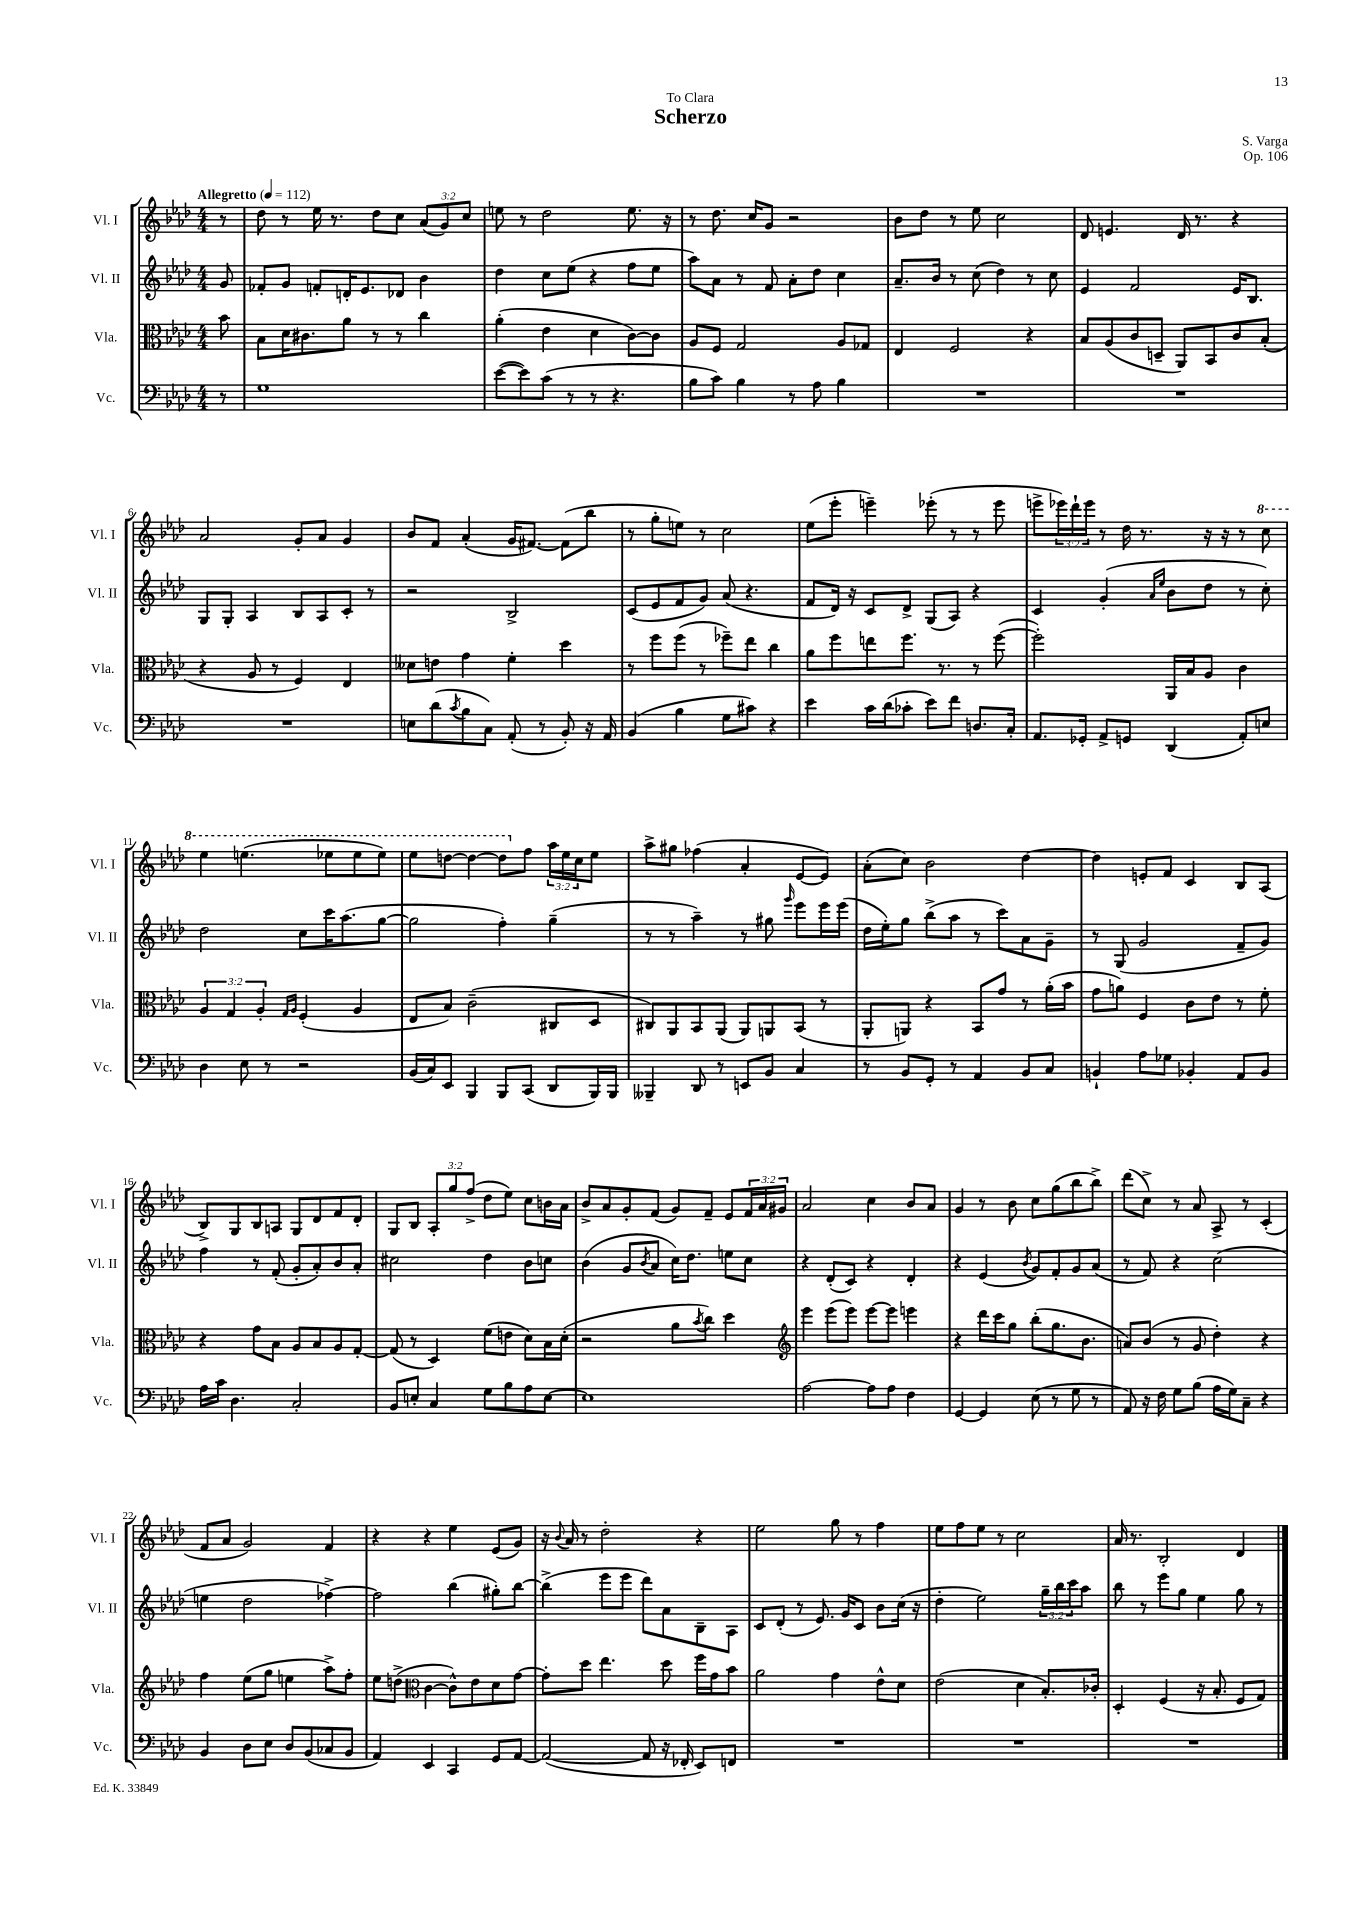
\header { title = "Scherzo" composer = "S. Varga" dedication = "To Clara" opus = "Op. 106" }
<<
\new StaffGroup <<
\new Staff = "s0" \with { instrumentName = "Vl. I" shortInstrumentName = "Vl. I" } {
    \clef treble \key aes \major \numericTimeSignature \time 4/4 \override Staff.TupletNumber.text = #tuplet-number::calc-fraction-text \partial 8 \tempo "Allegretto" 4 = 112
    r8 |
    des''8 r8 ees''16 r8. des''8 c''8 \tuplet 3/2 { aes'8( g'8) c''8 } |
    e''8 r8 des''2 e''8. r16 |
    r8 des''8. c''16 g'8 r2 |
    bes'8 des''8 r8 ees''8 c''2 |
    des'8 e'4. des'16 r8. r4 |
    aes'2 g'8-. aes'8 g'4 |
    bes'8 f'8 aes'4-.( g'16 fis'8.~) fis'8( bes''8 |
    r8 g''8-. e''8) r8 c''2 |
    ees''8( ees'''8-. e'''4--) ees'''8-.( r8 r8 ees'''8 |
    e'''8-> \tuplet 3/2 { ees'''16) des'''16-! ees'''16 } r8 des''16 r8. r16 r16 r8 \ottava #1 c'''8 |
    ees'''4 e'''4.( ees'''8 ees'''8 ees'''8) |
    ees'''8 d'''8~ d'''4~ d'''8 \ottava #0 f''8 \tuplet 3/2 { aes''16 ees''16 c''16 } ees''8 |
    aes''8-> gis''8 fes''4( aes'4-. ees'8~ ees'8) |
    aes'8-.( c''8) bes'2 des''4~ |
    des''4 e'8-. f'8 c'4 bes8 aes8( |
    bes8->) g8 bes8 a8 g8 des'8 f'8 des'8-. |
    g8 bes8 \tuplet 3/2 { aes8-. g''8 f''8->( } des''8 ees''8) c''8 b'16 aes'16 |
    bes'8-> aes'8 g'8-. f'8( g'8) f'8-- ees'8 \tuplet 3/2 { f'16 aes'16 gis'16 } |
    aes'2 c''4 bes'8 aes'8 |
    g'4 r8 bes'8 c''8 g''8( bes''8 bes''8->) |
    des'''8( c''8->) r8 aes'8 aes8-> r8 c'4-.( |
    f'8 aes'8 g'2) f'4 |
    r4 r4 ees''4 ees'8( g'8) |
    r16 \appoggiatura { bes'8 } aes'16 r8 des''2-. r4 |
    ees''2 g''8 r8 f''4 |
    ees''8 f''8 ees''8 r8 c''2 |
    aes'16 r8. bes2-. des'4 \bar "|." |
}
\new Staff = "s1" \with { instrumentName = "Vl. II" shortInstrumentName = "Vl. II" } {
    \clef treble \key aes \major \numericTimeSignature \time 4/4 \override Staff.TupletNumber.text = #tuplet-number::calc-fraction-text \partial 8
    g'8 |
    fes'8-. g'8 f'8-. d'16-. ees'8. des'8 bes'4 |
    des''4 c''8 ees''8( r4 f''8 ees''8 |
    aes''8) aes'8 r8 f'8 aes'8-. des''8 c''4 |
    aes'8.-- bes'16 r8 c''8( des''4) r8 c''8 |
    ees'4 f'2 ees'16 bes8. |
    g8 g8-. aes4 bes8 aes8 c'8-. r8 |
    r2 bes2-> |
    c'8( ees'8 f'8 g'8) aes'8( r4. |
    f'8 des'16) r16 c'8 des'8-> g8( aes8) r4 |
    c'4 g'4-.( \grace { aes'16 ees''16 } bes'8 des''8 r8 c''8-.) |
    des''2 c''8 c'''16 aes''8.( g''8~ |
    g''2 f''4-.) g''4--( |
    r8 r8 aes''4--) r8 gis''8 \grace { g'''16 } ees'''8 ees'''16 ees'''16( |
    des''16 ees''16-.) g''8 bes''8->( aes''8 r8 c'''8) aes'8 g'8-- |
    r8 g8( g'2 f'8-- g'8) |
    f''4 r8 f'8-.( g'8-. aes'8-.) bes'8 aes'8-. |
    cis''2 des''4 bes'8 c''8 |
    bes'4( g'8 \acciaccatura { bes'8 } aes'8 c''16) des''8. e''8 c''8 |
    r4 des'8-.( c'8) r4 des'4-. |
    r4 ees'4( \acciaccatura { bes'8 } g'8) f'8-. g'8 aes'8( |
    r8 f'8) r4 c''2( |
    e''4 des''2 fes''4~->) |
    fes''2 bes''4( gis''8-.) bes''8~ |
    bes''4->( ees'''8 ees'''8 des'''8) aes'8 bes8-- aes8 |
    c'8 des'8-.( r8 ees'8.) g'16 c'8 bes'8 c''16( r16 |
    des''4-. ees''2) \tuplet 3/2 { g''16-- bes''16 c'''16 } aes''8 |
    bes''8 r8 ees'''8 g''8 ees''4 g''8 r8 \bar "|." |
}
\new Staff = "s2" \with { instrumentName = "Vla." shortInstrumentName = "Vla." } {
    \clef alto \key aes \major \numericTimeSignature \time 4/4 \override Staff.TupletNumber.text = #tuplet-number::calc-fraction-text \partial 8
    bes'8 |
    bes8 des'16 cis'8. aes'8 r8 r8 c''4 |
    aes'4-.( ees'4 des'4 c'8~) c'8 |
    aes8 f8 g2 aes8 ges8 |
    ees4 f2 r4 |
    bes8 aes8( c'8 d8-- aes,8) bes,8 c'8 bes8-.( |
    r4 aes8 r8 f4) ees4 |
    deses'8 e'8 g'4 f'4-. des''4 |
    r8 f''8 f''8( r8 fes''8--) ees''8 c''4 |
    aes'8 f''8 e''8 f''8. r8. r8 f''8~( |
    f''2-.) aes,16 bes16 aes8 c'4 |
    \tuplet 3/2 { aes4 g4 aes4-. } \grace { g16 aes16 } f4-.( aes4 |
    ees8 bes8) c'2--( cis8 des8 |
    cis8) aes,8 bes,8 aes,8( aes,8) a,8 bes,8( r8 |
    aes,8-. a,8) r4 bes,8 g'8 r8 aes'16-.( bes'16 |
    g'8 a'8) f4 c'8 ees'8 r8 f'8-. |
    r4 g'8 bes8 aes8 bes8 aes8 g8~-. |
    g8( r8 des4) f'8( e'8 des'8) bes16 des'16-.( |
    r2 aes'8 \acciaccatura { bes'8 } c''8) des''4 |
    \clef treble ees'''4 ees'''8( ees'''8) ees'''8~ ees'''8 e'''4 |
    r4 des'''16 c'''16 g''8 bes''8-.( g''8. bes'8. |
    a'8) bes'8( r8 g'8 des''4-.) r4 |
    f''4 ees''8( g''8 e''4 aes''8->) f''8-. |
    ees''8 d''8->( \clef alto c'4~ c'8-^) ees'8 des'8 g'8~ |
    g'8-. des''8 ees''4. des''8 f''16 g'16 bes'8 |
    aes'2 g'4 ees'8-^ des'8 |
    ees'2( des'4 bes8.-.) ces'16-. |
    des4-. f4( r16 bes8.-. f8 g8) \bar "|." |
}
\new Staff = "s3" \with { instrumentName = "Vc." shortInstrumentName = "Vc." } {
    \clef bass \key aes \major \numericTimeSignature \time 4/4 \partial 8
    r8 |
    g1 |
    ees'8~( ees'8) c'8( r8 r8 r4. |
    bes8 c'8) bes4 r8 aes8 bes4 |
    R1 |
    R1 |
    R1 |
    e8 des'8( \acciaccatura { c'8 } bes8 c8) aes,8-.( r8 bes,8-.) r16 aes,16 |
    bes,4( bes4 g8 cis'8) r4 |
    ees'4 c'16 des'16( ces'8-. ees'8) f'8 d8. c16-. |
    aes,8. ges,16-. aes,8-> g,8 des,4( aes,8-.) e8 |
    des4 ees8 r8 r2 |
    bes,16( c16) ees,8 bes,,4 bes,,8 c,8( des,8 bes,,16) bes,,16 |
    beses,,4-- des,8 r8 e,8 bes,8 c4 |
    r8 bes,8 g,8-. r8 aes,4 bes,8 c8 |
    b,4-! aes8 ges8 bes,4-. aes,8 bes,8 |
    aes16 c'16 des4. c2-. |
    bes,8 e8-. c4 g8 bes8 aes8 e8~ |
    e1 |
    aes2~ aes8 aes8 f4 |
    g,4~ g,4 ees8( r8 g8 r8 |
    aes,8) r16 f16 g8 bes8( aes16 g16) c8-- r4 |
    bes,4 des8 ees8 des8 bes,8( ces8 bes,8 |
    aes,4) ees,4 c,4 g,8 aes,8~ |
    aes,2~( aes,8 r16 fes,16-. ees,8) f,8 |
    R1 |
    R1 |
    R1 \bar "|." |
}
>>
>>
